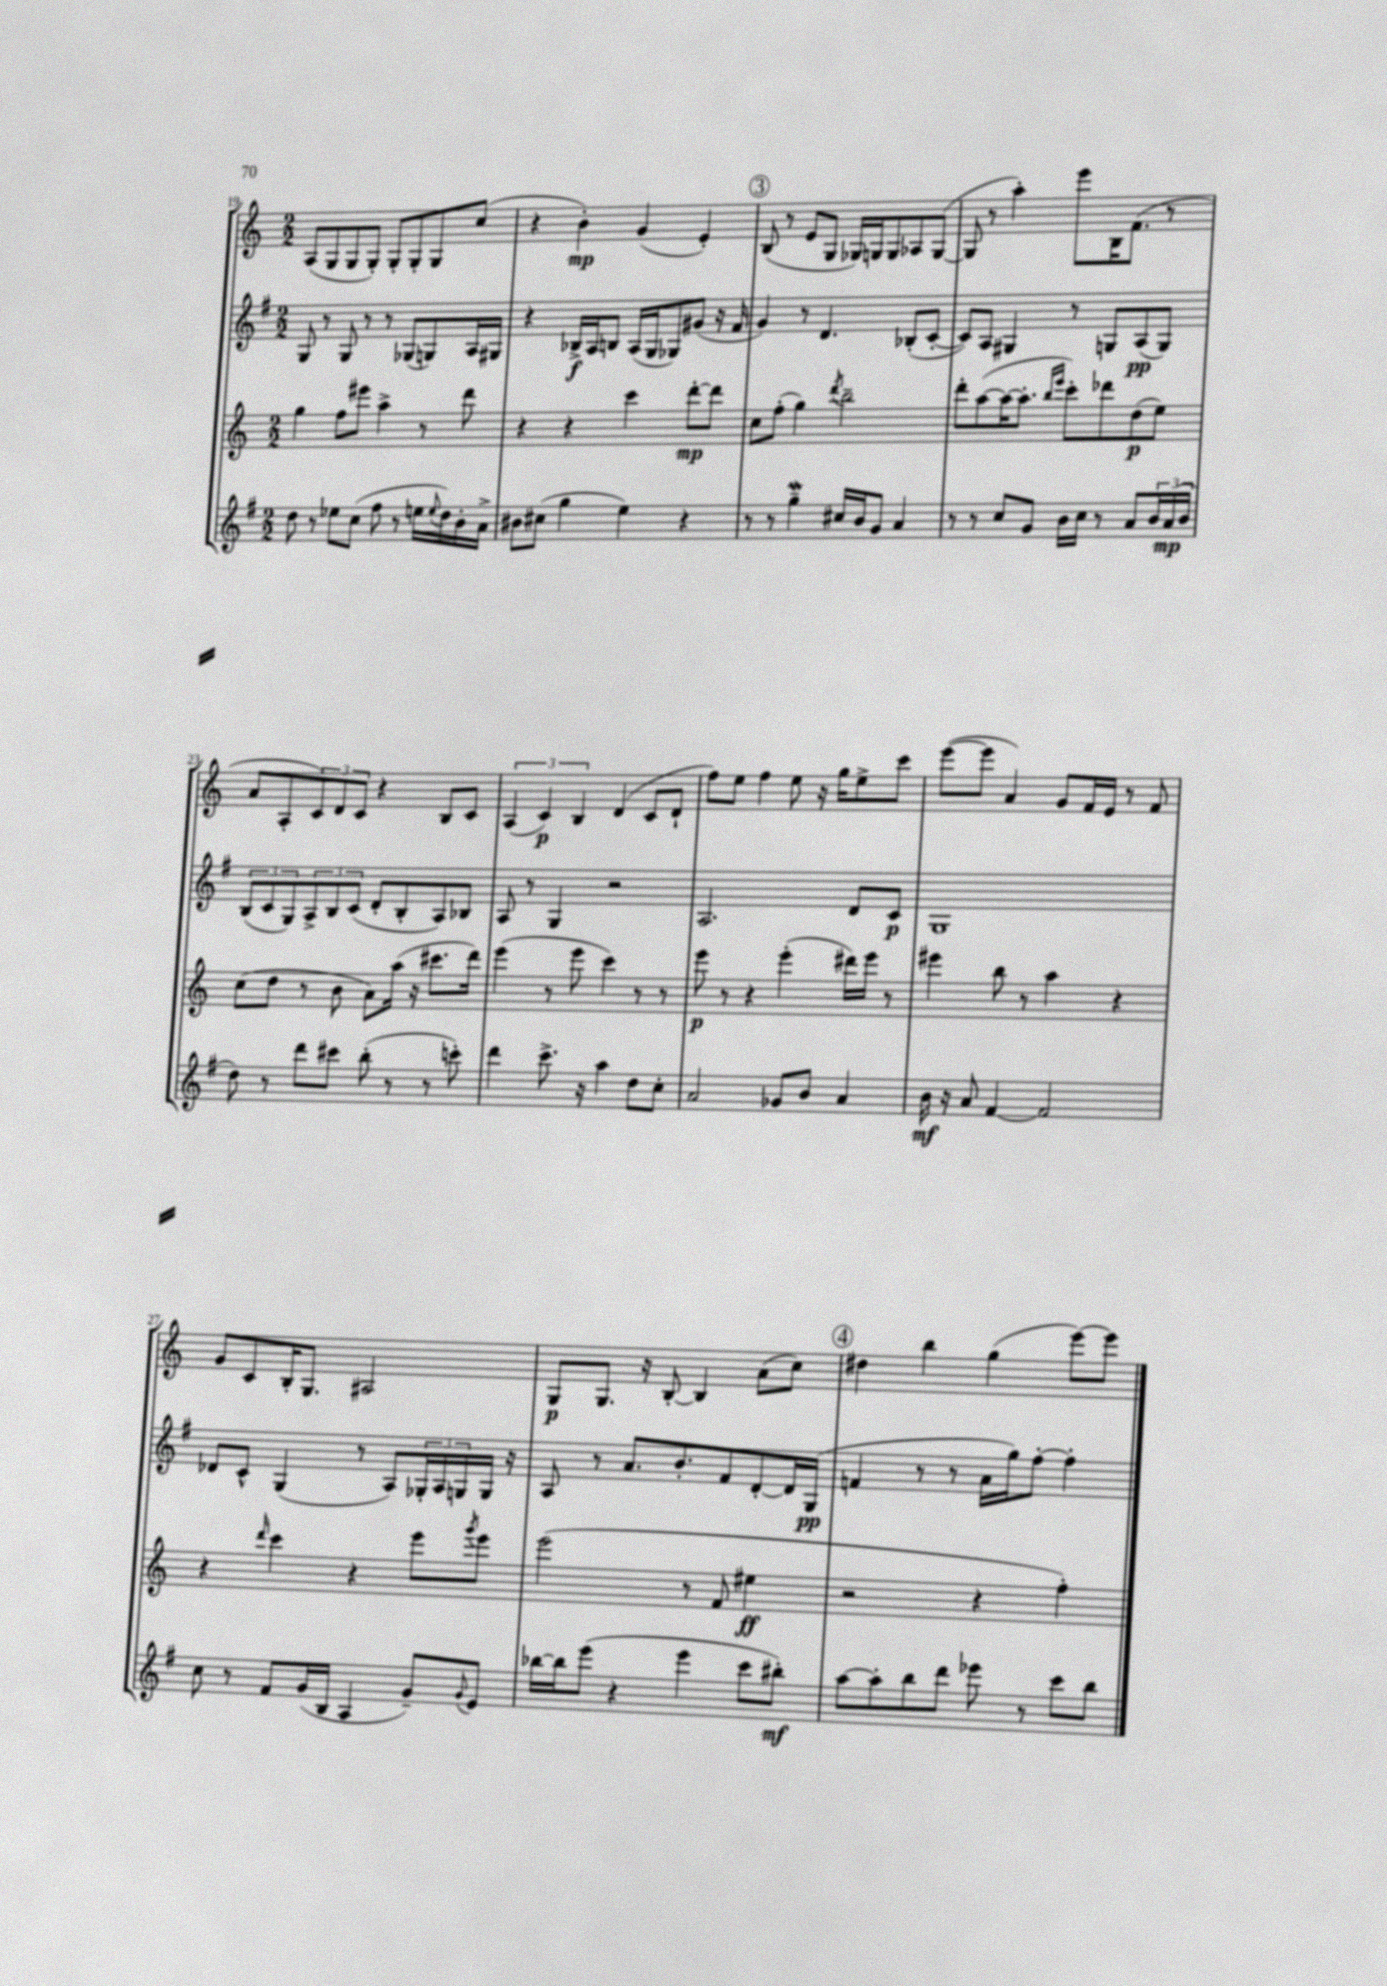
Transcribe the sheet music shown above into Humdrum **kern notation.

**kern	**kern	**kern	**kern
*staff4	*staff3	*staff2	*staff1
*clefG2	*clefG2	*clefG2	*clefG2
*k[f#]	*k[]	*k[f#]	*k[]
*M2/2	*M2/2	*M2/2	*M2/2
8dd\	4gg\	8G/	(8A/L
8r	.	8r	8G/
8ee-\L	8ff\L	8G/	8G/
(8cc\J	8eee#\J	8r	8G'/J)
8ff#\	4aa^\	8r	8G'/L
8r	.	(8G-/L	8G'/
16ee\LL	8r	8G/)	8G/
8qqee/	.	.	.
16dd\)	.	.	.
16b'\	8ddd\	16A/L	(8cc/J
16a^\JJ	.	16G#/JJ	.
=	=	=	=
8b#\L	4r	4r	4r
(8cc#\J	.	.	.
4gg\	4r	16B-^/LL	4b'\)
.	.	16A/J	.
.	.	8B/J	.
4ee\)	4ccc\	(16A/LL	(4g/
.	.	16G/J	.
.	.	8G-/)	.
4r	[8ddd'\L	(8g#/J	4e'/)
.	8ddd\]J	16r	.
.	.	16f#/	.
=	=	=	=
8r	8cc\L	4g/)	(8B/
8r	(8ff'\J	.	8r
4gg~\	4gg\)	8r	8e/L
.	.	4.d/	8G/J
.	8qddd/	.	.
16cc#/LL	2bb~\	.	16G-/LL)
16b/J	.	.	16G/J
8g/J	.	.	8G/
4a/	.	(8B-'/L	8A-/
.	.	[8c'/J	([8G/J
=	=	=	=
8r	8ddd'\L	8c/]L)	8G/]
8r	([8aa\	8A/J	8r
8cc/L	16aa\_K	4G#/	4aa'\)
.	8.aa'\]J	.	.
8g/J	.	.	.
.	16qqbb/LL	.	.
.	16qqeee/JJ	.	.
16b\LL	8ccc'\L)	8r	8eee\L
16cc\JJ	.	.	.
8r	8ddd-\	8G/L	16B\K
.	.	.	(8.f\J
8a/L	(8dd\	(8A/	.
24b/L	8ee\J)	8G/J)	8r
(24a/	.	.	.
24b/JJ	.	.	.
=	=	=	=
8dd\)	(8cc\L	(12B/L	8a/L
.	.	12c/	.
8r	8dd\J	.	8A'/
.	.	12G/)	.
8ddd\L	8r	12A^/	12c/)
.	.	12B/	12d/
8ccc#\J	8b\	.	.
.	.	(12c/J	12c/J
(8bb'\	8a\L)	8d'/L	4r
8r	(16aa\Jk	8B'/	.
.	16r	.	.
8r	8.ccc#\L	8A/)	8B/L
8ccc'\)	.	8B-/J	8c/J
.	16ddd\Jk)	.	.
=	=	=	=
4ddd\	(4eee\	8A/	(6A/
.	.	8r	.
.	.	.	6c/)
8.ccc^\	8r	4G/	.
.	.	.	6B/
.	8eee\	.	.
16r	.	.	.
4aa\	4ccc\)	2r	(4d/
8dd\L	8r	.	8c/L
8cc'\J	8r	.	8d`/J
=	=	=	=
2a/	8eee\	2.A/	8ff\L)
.	8r	.	8ee\J
.	4r	.	4ff\
8g-/L	(4eee'\	.	8ee\
8b/J	.	.	16r
.	.	.	16gg\LK
4a/	16ddd#\LL)	8d/L	8ee^\
.	16eee\JJ	.	.
.	8r	8c/J	8ccc\J
=	=	=	=
16b\	4eee#\	1G	([8eee\L
16r	.	.	.
8a/	.	.	8eee\]J
[4f#/	8bb\	.	4a/)
.	8r	.	.
2f#/]	4aa\	.	8g/L
.	.	.	16f/L
.	.	.	16e/JJ
.	4r	.	8r
.	.	.	8f/
=	=	=	=
8cc\	4r	8d-/L	8g/L
8r	.	8c^^/J	8c/
.	16qqddd/	.	.
8f#/L	4ccc\	(4G/	16B'/K
.	.	.	8.G/J
(16g/L	.	.	.
16B/JJ	.	.	.
4A/	4r	8r	2A#/
.	.	8A/L)	.
8g~/L)	8eee\L	24G-'/L	.
.	.	24A/	.
.	.	24G/	.
8qqg/	8qggg/	.	.
8e/J	8eee\J	16G/JJ	.
.	.	16r	.
=	=	=	=
[16bb-\LL	(2eee\	8A/	8G/L
16bb-\]J	.	.	.
(8eee\J	.	8r	8.G/J
4r	.	8.a/L	.
.	.	.	16r
.	.	.	[8B'/
.	.	8.b'/	.
4eee\	8r	.	4B/]
.	8f/	8f#/	.
8ccc\L	4ee#\	[8d'/	(8a\L
8bb#'\J)	.	16d/]L	8cc\J)
.	.	(16G/JJ	.
=	=	=	=
[8aa\L	2r	4f/	4dd#\
8aa'\]	.	.	.
8bb\	.	8r	4bb\
8ddd\J	.	8r	.
8eee-\	4r	16a\LL	(4gg\
.	.	16gg\J)	.
8r	.	[8ff#'\J	.
8ccc\L	4ff'\)	4ff#'\]	[8eee\L)
8bb\J	.	.	8eee\]J
==	==	==	==
*-	*-	*-	*-
